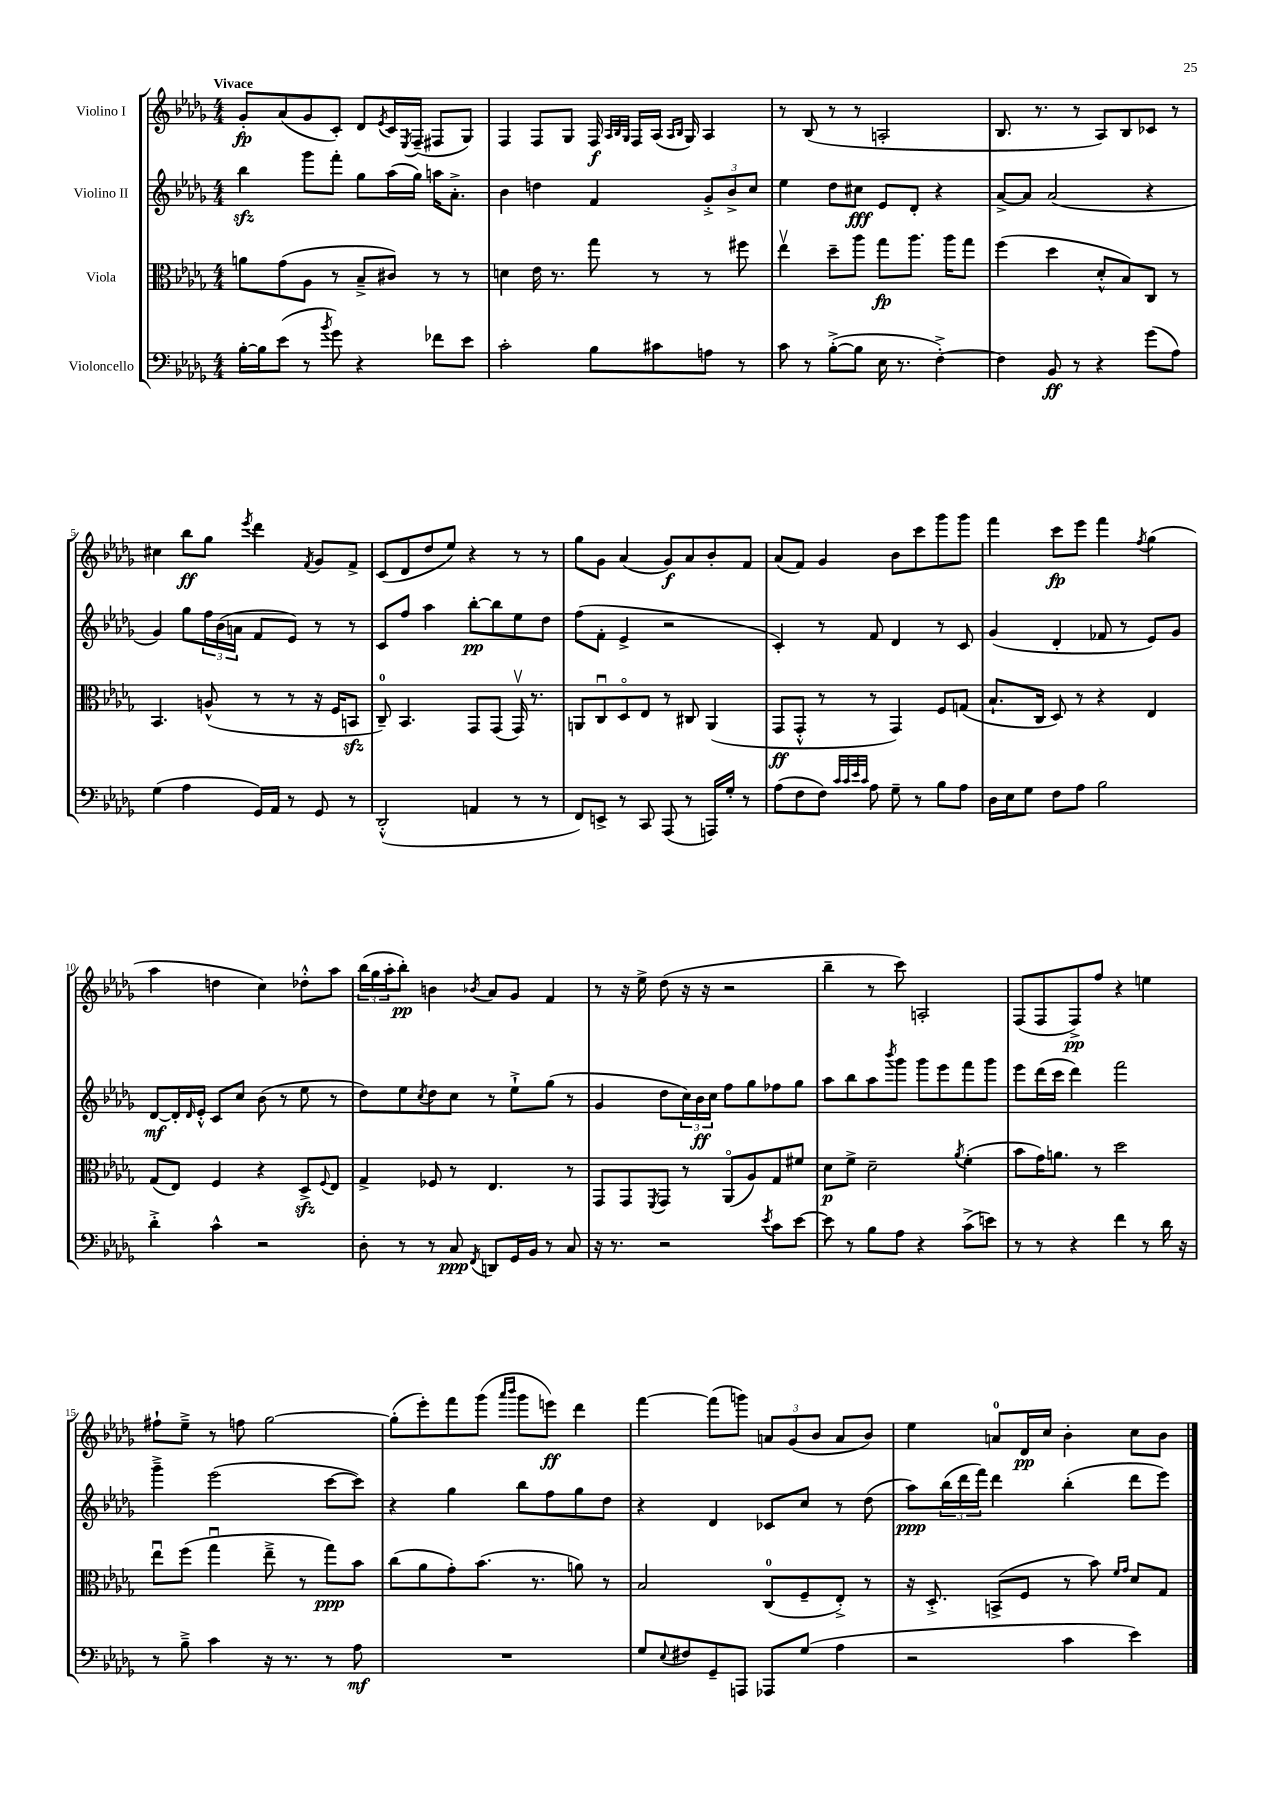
<<
\new StaffGroup <<
\new Staff = "s0" \with { instrumentName = "Violino I" } {
    \clef treble \key des \major \numericTimeSignature \time 4/4 \tempo "Vivace"
    ges'8-.\fp aes'8( ges'8 c'8-.) des'8 \acciaccatura { ees'8 } c'16 \acciaccatura { ees8 } f16--( fis8 ges8) |
    f4 f8 ges8 f16\f \grace { aes32 bes32 ges32 } f16 aes16( \grace { aes16 bes16 } ges16) aes4 |
    r8 bes8( r8 r8 a2-. |
    bes8. r8. r8 aes8) bes8 ces'8 r8 |
    cis''4 bes''8\ff ges''8 \acciaccatura { ees'''8 } des'''4 \acciaccatura { f'8 } ges'8 f'8-> |
    c'8( des'8 des''8 ees''8) r4 r8 r8 |
    ges''8 ges'8 aes'4( ges'8\f) aes'8 bes'8-. f'8 |
    aes'8( f'8) ges'4 bes'8 c'''8 ges'''8 ges'''8 |
    f'''4 c'''8\fp ees'''8 f'''4 \acciaccatura { f''8 } ges''4( |
    aes''4 d''4 c''4) des''8-.-^ aes''8 |
    \tuplet 3/2 { bes''16( ges''16 aes''16-. } bes''8-.\pp) b'4 \acciaccatura { bes'8 } aes'8 ges'8 f'4 |
    r8 r16 ees''16-> des''8( r16 r16 r2 |
    bes''4-- r8 c'''8) a2-. |
    f8( f8 f8->\pp) f''8 r4 e''4 |
    fis''8-! ees''8---> r8 f''8 ges''2~ |
    ges''8-.( ees'''8-.) f'''8 ges'''8( \grace { aes'''16 bes'''16 } ges'''8 e'''8\ff) des'''4 |
    f'''4~ f'''8( g'''8) \tuplet 3/2 { a'8 ges'8( bes'8 } a'8 bes'8) |
    ees''4 a'8-0 des'16\pp c''16 bes'4-. c''8 bes'8 \bar "|." |
}
\new Staff = "s1" \with { instrumentName = "Violino II" } {
    \clef treble \key des \major \numericTimeSignature \time 4/4
    bes''4\sfz ges'''8 f'''8-. ges''8 aes''16( ges''16) a''16 aes'8.-.-> |
    bes'4 d''4 f'4 \tuplet 3/2 { ges'8-.-> bes'8-> c''8 } |
    ees''4 des''8 cis''8\fff ees'8 des'8-. r4 |
    aes'8~-> aes'8 aes'2( r4 |
    ges'4) ges''8 \tuplet 3/2 { f''16 bes'16( a'16 } f'8 ees'8) r8 r8 |
    c'8 f''8 aes''4 bes''8~-.\pp bes''8 ees''8 des''8 |
    f''8( f'8-. ees'4-> r2 |
    c'4-.) r8 f'8 des'4 r8 c'8 |
    ges'4( des'4-. fes'8 r8 ees'8) ges'8 |
    des'8~\mf des'16-. \grace { des'16 } ees'16-.-^ c'8 c''8 bes'8( r8 ees''8 r8 |
    des''8) ees''8 \acciaccatura { c''8 } des''8 c''8 r8 ees''8-!-> ges''8( r8 |
    ges'4 des''8 \tuplet 3/2 { c''16) bes'16\ff c''16 } f''8 ges''8 fes''8 ges''8 |
    aes''8 bes''8 aes''8 \acciaccatura { bes'''8 } ges'''8 ges'''8 ees'''8 f'''8 ges'''8 |
    ees'''8 des'''16( c'''16 des'''4) f'''2 |
    ges'''4---> ees'''2( c'''8~ c'''8) |
    r4 ges''4 bes''8 f''8 ges''8 des''8 |
    r4 des'4 ces'8 c''8 r8 des''8( |
    aes''8\ppp) \tuplet 3/2 { bes''16( des'''16 f'''16) } des'''4 bes''4-.( des'''8 ees'''8) \bar "|." |
}
\new Staff = "s2" \with { instrumentName = "Viola" } {
    \clef alto \key des \major \numericTimeSignature \time 4/4
    a'8 ges'8( aes8 r8 bes8---> cis'8) r8 r8 |
    d'4 ees'16 r8. ges''8 r8 r8 fis''8 |
    ees''4\upbow des''8-- aes''8 ges''8\fp aes''8. aes''16 ges''8 |
    f''4( des''4 des'8-.-^ bes8) c8 r8 |
    bes,4. a8-^( r8 r8 r16 f16 b,8\sfz |
    c8-0--) bes,4. ges,8 ges,8( ges,16\upbow) r8. |
    a,8 c8\downbow des8\flageolet ees8 r8 cis8 a,4( |
    ges,8\ff ges,8-.-^ r8 r8 ges,4) f8 g8( |
    bes8.-! c16 des8) r8 r4 ees4 |
    ges8( ees8) f4 r4 des8->\sfz \appoggiatura { f8 } ees8 |
    ges4-> fes8 r8 ees4. r8 |
    ges,8 ges,8 \acciaccatura { f,8 } ges,8 r8 aes,8\flageolet( aes8) ges8 fis'8 |
    des'8\p f'8-> des'2-- \acciaccatura { aes'8 } f'4-.( |
    bes'8 ges'16) a'8. r8 des''2 |
    ees''8\downbow f''8( ges''4\downbow ees''8---> r8 ges''8\ppp) bes'8 |
    c''8( aes'8 ges'8-.) bes'8.( r8. a'8) r8 |
    bes2 c8-0( f8-- ees8-.->) r8 |
    r16 des8.-.-> b,8->( f8 r8 bes'8) \grace { f'16 ges'16 } des'8 ges8 \bar "|." |
}
\new Staff = "s3" \with { instrumentName = "Violoncello" } {
    \clef bass \key des \major \numericTimeSignature \time 4/4
    bes16~-. bes16 ees'8( r8 \acciaccatura { bes'8 } ges'8) r4 fes'8 ees'8 |
    c'2-. bes8 cis'8 a8 r8 |
    c'8 r8 bes8~-.->( bes8 ees16 r8. f4~-.->) |
    f4 bes,8\ff r8 r4 ges'8( aes8) |
    ges4( aes4 ges,16) aes,16 r8 ges,8 r8 |
    des,2-.-^( a,4 r8 r8 |
    f,8) e,8-> r8 c,8 aes,,8( r8 a,,16) ges16-. r8 |
    aes8( f8 f8) \grace { c'32 c'32 ees'32 c'32 } aes8 ges8-- r8 bes8 aes8 |
    des16 ees16 ges8 f8 aes8 bes2 |
    des'4-.-> c'4-^ r2 |
    des8-. r8 r8 c8\ppp \acciaccatura { f,8 } d,8 ges,16 bes,16 r8 c8 |
    r16 r8. r2 \acciaccatura { ees'8 } c'8 ees'8~ |
    ees'8 r8 bes8 aes8 r4 c'8->( e'8) |
    r8 r8 r4 f'4 r8 des'16 r16 |
    r8 bes8---> c'4 r16 r8. r8 aes8\mf |
    R1 |
    ges8 \appoggiatura { ees8 } fis8 ges,8-- a,,8 aes,,8 ges8( aes4 |
    r2 c'4 ees'4) \bar "|." |
}
>>
>>
